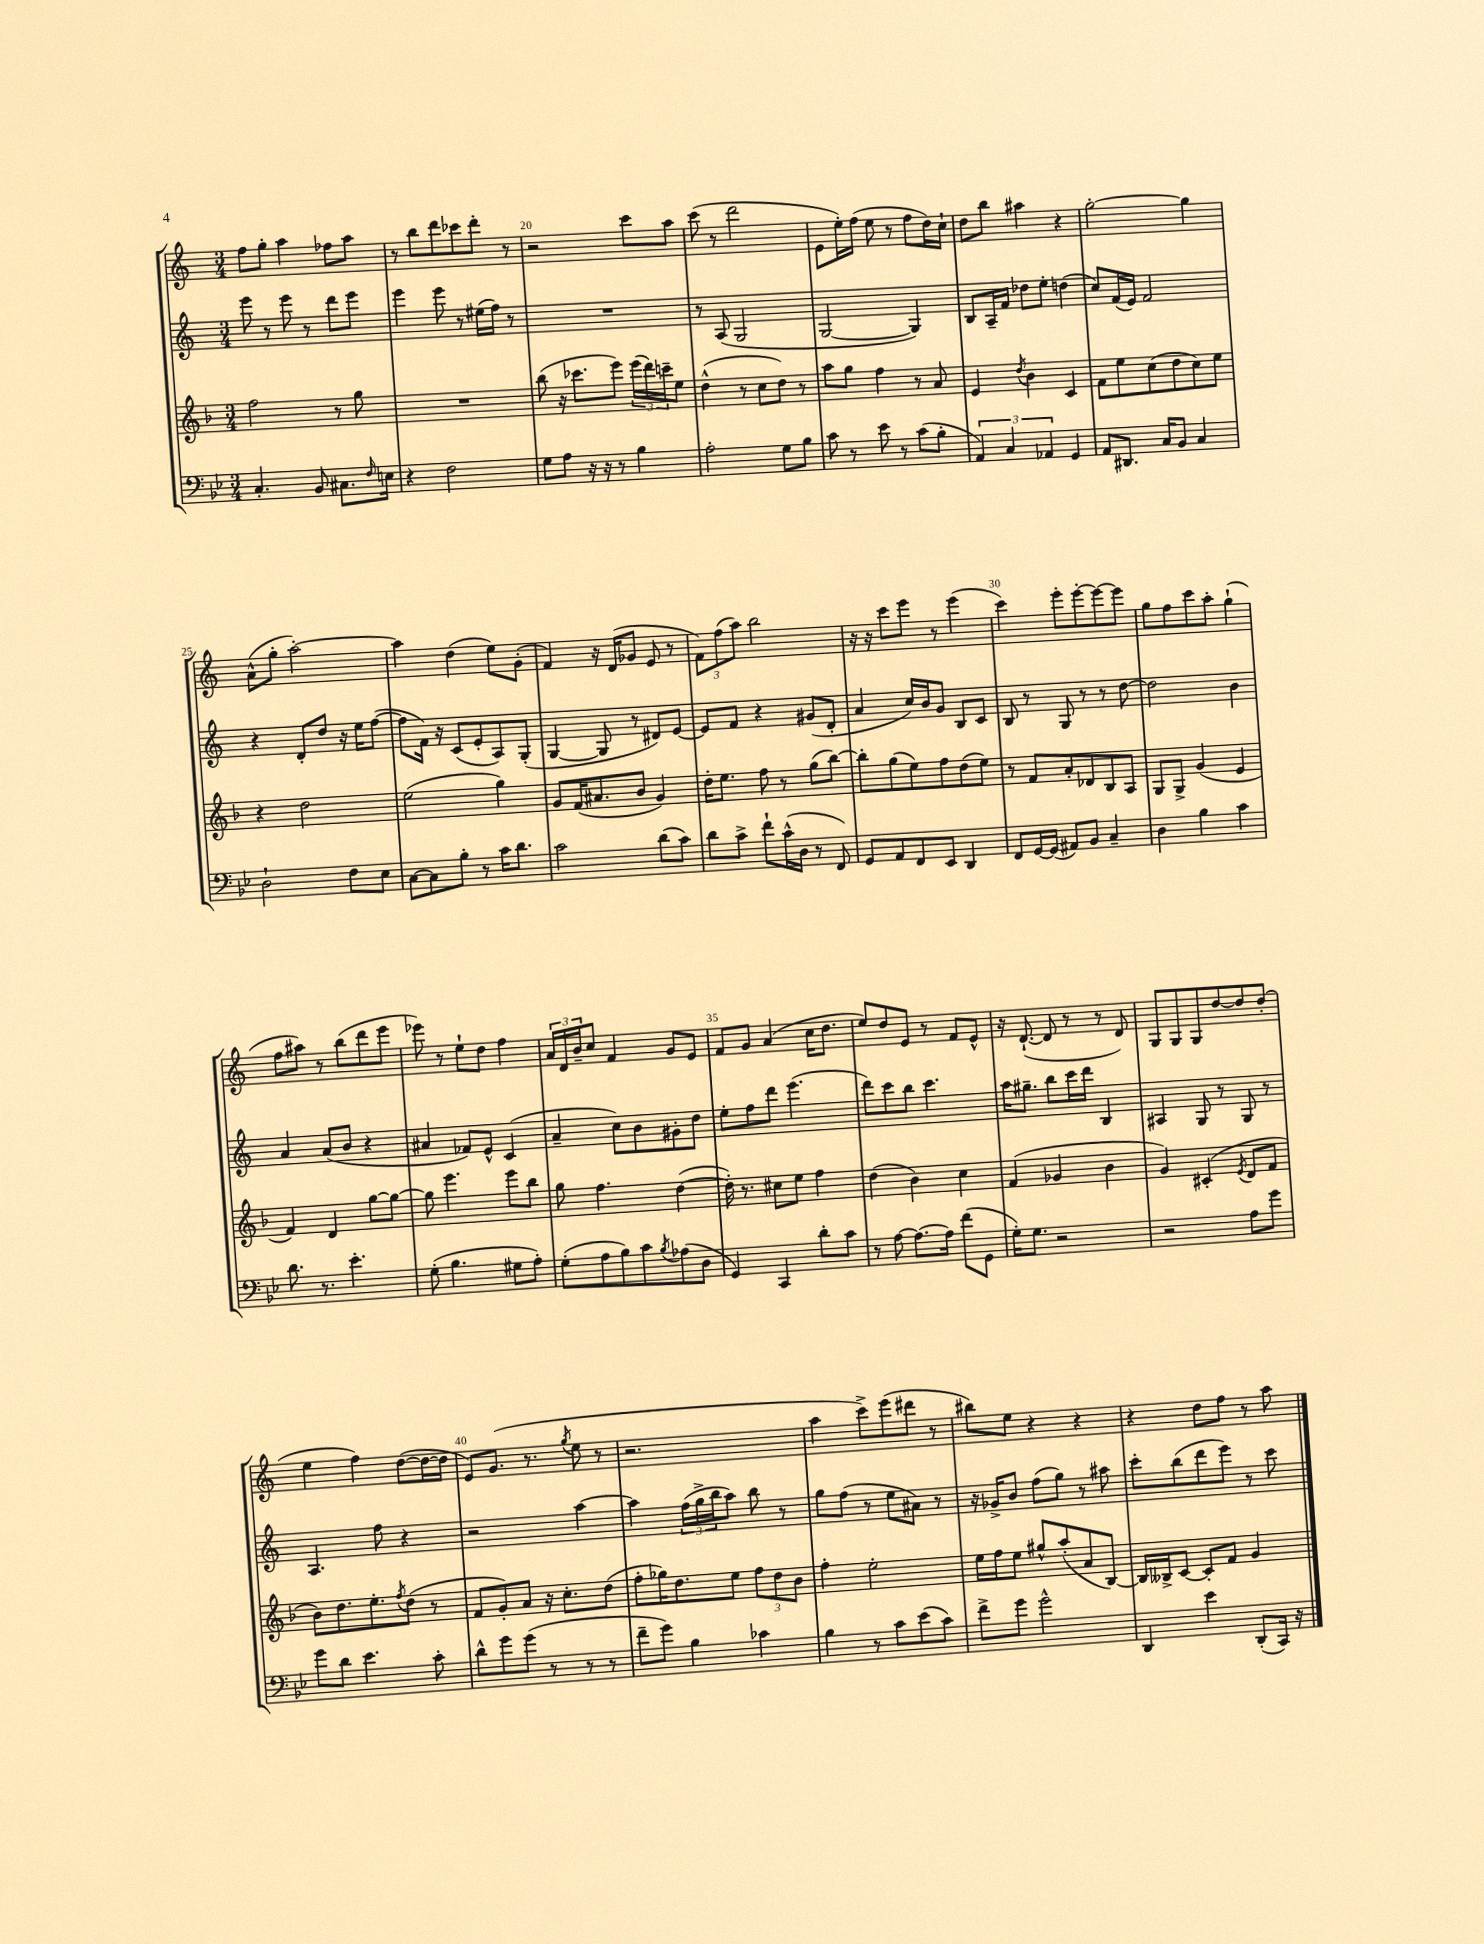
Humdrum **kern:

**kern	**kern	**kern	**kern
*part4	*part3	*part2	*part1
*staff4	*staff3	*staff2	*staff1
*clefF4	*clefG2	*clefG2	*clefG2
*k[b-e-]	*k[b-]	*k[]	*k[]
*M3/4	*M3/4	*M3/4	*M3/4
=18	=18	=18	=18
4.C'/	2ff\	8eee\	8ff\L
.	.	8r	8gg'\J
.	.	8eee\	4aa\
8BB-/	.	8r	.
8.C#X\L	8r	8ddd\L	8ff-X\L
.	8gg\	8eee\J	8aa\J
16qqF/	.	.	.
16En\Jk	.	.	.
=19	=19	=19	=19
4r	2.r	4eee\	8r
.	.	.	8bb\L
2F\	.	8eee\	8ddd\
.	.	8r	8ccc-X\
.	.	(16ee#X\LL	8ddd'\J
.	.	16ff\JJ)	.
.	.	8r	8r
=20	=20	=20	=20
8G\L	(8bb-\	2.r	2r
8A\J	16r	.	.
.	8.ccc-X\L	.	.
16r	.	.	.
16r	.	.	.
8r	8eee\J)	.	.
4B-\	(24eee\LL	.	8ccc\L
.	24ddd\)	.	.
.	24cccn~\J	.	.
.	8ee\J	.	8aa\J
=21	=21	=21	=21
2A'\	(4dd^^\	8r	(8ccc\
.	.	(8A/	8r
.	8r	2G/	2ddd\
.	8cc\L	.	.
8G\L	8dd\J)	.	.
8B-\J	8r	.	.
=22	=22	=22	=22
8c\	8aa\L	[2G/	8e\L
8r	8gg\J	.	16ee'\L)
.	.	.	(16ff\JJ
8e-\	4ff\	.	8ee\
8r	.	.	8r
(8c\L	8r	4G/])	8ff\L
8B-'\J	8a/	.	16dd\L)
.	.	.	16cc`\JJ
=23	=23	=23	=23
6AA/)	4e/	8B/L	8dd\L
.	.	16A~/L	8bb\J
6C/	.	.	.
.	.	16f/JJ	.
.	8qdd/	.	.
.	4b-\	8dd-X\L	4aa#X\
6AA-X/	.	.	.
.	.	8ee'\J	.
4GG/	4c/	(4ddn\	4r
=24	=24	=24	=24
8AA/L	8f\L	8cc/L)	[2gg'\
8.DD#X/J	8ee\	(16f/L	.
.	.	16e/JJ)	.
.	(8cc\	2f/	.
16C/KL	.	.	.
8BB-/J	8dd\	.	.
4C/	8cc\)	.	4gg\]
.	8ee\J	.	.
!!LO:LB:g=z
=25	=25	=25	=25
2D`\	4r	4r	(8a^^\L
.	.	.	8gg'\J
.	2dd\	8d'/L	[2aa'\)
.	.	8dd/J	.
8F\L	.	16r	.
.	.	16ee\KL	.
8E-\J	.	([8ff\J	.
=26	=26	=26	=26
[8C\L	(2ee\	8ff\L]	4aa\]
8C\]	.	16f\Jk)	.
.	.	16r	.
8B-'\J	.	(8c/L	(4dd\
8r	.	8e'/	.
16c\KL	4gg\)	8A/)	8ee\L)
8.d\J	.	.	.
.	.	(8G'/J	(8g'\J
=27	=27	=27	=27
2c\	8g/L	[4G/	4f/)
.	(16f/K	.	.
.	8.a#X/	.	.
.	.	8G/]	16r
.	.	.	(16d/KL
.	8b-/J	8r	8g-X/J
(8d\L	4g/)	8d#X/L)	8e/
8c\J)	.	[8e/J	8r
=28	=28	=28	=28
8d\L	16dd'\KL	8e/L]	12f\L)
.	8.ee\J	.	.
.	.	.	(12ff\
8c^\J	.	8f/J	.
.	.	.	12aa\J)
8f`\L	8ff\	4r	2bb\
(16c^^\L	8r	.	.
16D\JJ	.	.	.
8r	(8gg\L	(8g#X/L	.
8FF/)	[8bb-\J)	8d'/J	.
=29	=29	=29	=29
8GG/L	8bb-'\L]	4a/	16r
.	.	.	16r
8AA/	(8gg\	.	8ccc\L
8FF/	8ee\)	16cc/LL)	8eee\J
.	.	16b/J	.
8EE-/J	8ff\	8g/J	8r
4DD/	(8dd\	8B/L	(4eee\
.	8ee\J)	8c/J	.
=30	=30	=30	=30
8FF/L	8r	8B/	4ccc\)
[16GG/L	8f/L	8r	.
(16GG/JJ]	.	.	.
8AA#X/L)	8a'/	8G/	8eee'\L
8BB-/J	8d-X/	8r	[8eee'\
4C~/	8B-/	8r	8eee\_
.	8A/J	[8dd\	8eee\J]
=31	=31	=31	=31
4D\	8G/L	2dd\]	8gg\L
.	8G^/J	.	8ff\
4B-\	(4g/	.	8ccc\
.	.	.	8aa'\J
4c\	4e/	4b\	(4gg`\
!!LO:LB:g=z
=32	=32	=32	=32
8.d\	4f/)	4a/	8ff\L
.	.	.	8aa#X\J)
8.r	.	.	.
.	4d/	(8a/L	8r
4.e-'\	.	8b/J	(8bb\L
.	[8gg\L	4r	8ddd\
.	8gg\J_	.	8eee\J
=33	=33	=33	=33
(8G'\	8gg\]	4a#X/	8eee-X\)
4.B-\	4.eee\	.	8r
.	.	8f-X/L)	8ee`\L
.	.	8e^^/J	8dd\J
8G#X\L	8eee\L	(4c/	4ff\
8A'\J)	8bb-\J	.	.
=34	=34	=34	=34
(8G'\L	8gg\	4a~/	24a/LL
.	.	.	24d/
.	.	.	24b~/J
8A\	4.ff\	.	8cc/J
8B-\)	.	8cc\L)	4f/
8c\	.	8b\	.
8qB-/	.	.	.
(8A-X\	([4dd\	8g#X'\	8g/L
8D\J	.	8dd\J	8e/J
=35	=35	=35	=35
4GG/)	16dd'\])	8ee'\L	8f/L
.	8.r	.	.
.	.	8ff\	8g/J
4CC/	8cc#X\L	8ddd\J	(4a/
.	8ee\J	(4.eee\	.
8d'\L	4ff\	.	16cc\KL
.	.	.	8.dd\J
8c\J	.	.	.
=36	=36	=36	=36
8r	(4dd\	8ddd\L)	8ee/L)
[8A\	.	8ccc\	8dd/
8.A\L_	4b-\)	8bb\J	8e/J
.	.	4.ccc\	8r
16A\Jk]	.	.	.
(8f\L	4cc\	.	8f/L
8GG\J	.	.	8e^^/J
=37	=37	=37	=37
16G'\KL)	(4f/	16aa\KL	16r
8.G\J	.	8.gg#X~\J	([8.d`/
2r	4g-X/	8bb\L	8d/]
.	.	16ccc\L	8r
.	.	16ddd\JJ	.
.	4b-\	4B/	8r
.	.	.	8d/)
=38	=38	=38	=38
2r	4g/)	4A#X/	8G/L
.	.	.	8G/
.	(4c#X'/	8G/	8G/
.	.	8r	[8dd/
.	8qe/	.	.
8A\L	8d/L	8G/	8dd/]
8g\J	8f/J	8r	(8dd'/J
!!LO:LB:g=z
=39	=39	=39	=39
8g\L	8b-\L)	4.A/	4ee\
8d\J	8.dd\	.	.
4.e-\	.	.	4ff\)
.	8.ee'\	.	.
.	.	8ff\	.
.	8qff/	.	.
.	(8dd\J	4r	([8dd\L
8c'\	8r	.	16dd\L_
.	.	.	16dd\JJ]
=40	=40	=40	=40
8d^^\L	8f/L	2r	8e/L)
8g\	8g'/)	.	(8.g/J
(8g\J	8a/J	.	.
.	.	.	8.r
8r	16r	.	.
.	8.cc'\L	.	.
.	.	.	8qgg/
8r	.	[4aa\	8ee\
8r	(8dd\J	.	8r
=41	=41	=41	=41
8f~\L	8ff'\L	4aa\]	2.r
8g\J)	16gg-X\K)	.	.
.	8.dd\	.	.
4B-\	.	(24ff\LL	.
.	.	24gg^\	.
.	.	24bb\J	.
.	8ee\J	8aa\J)	.
4c-X\	12ff\L	8bb\	.
.	12dd\	.	.
.	.	8r	.
.	12b-\J	.	.
=42	=42	=42	=42
4B-\	4ff'\	8gg\L	4aa\
.	.	(8ff\J	.
8r	2ee'\	8r	8ccc^\L)
8c\L	.	8ee\L	(8eee\
(8e-\	.	8a#X\J)	8ddd#X\J
8c\J)	.	8r	8r
=43	=43	=43	=43
8f^\L	16ee\LL	16r	8bb#X\L)
.	16ff\J	16g-X^/KL	.
8g\J	8ee\J	8b/J	8ee\J
2g^^\	8gg#X^^/L	(8ff\L	4r
.	(8aa'/	8gg\J)	.
.	8a/	8r	4r
.	[8B-/J)	8aa#X\	.
=44	=44	=44	=44
4DD/	16B-/LL]	8ccc'\L	4r
.	16B--X^/J	.	.
.	[8c/J	(8bb\	.
4e-\	8c'/L]	8ddd\	8dd\L
.	8f/J	8eee\J)	8ff\J
(8DD'/L	4g/	8r	8r
16CC/Jk)	.	8ccc\	8aa\
16r	.	.	.
==	==	==	==
*-	*-	*-	*-
